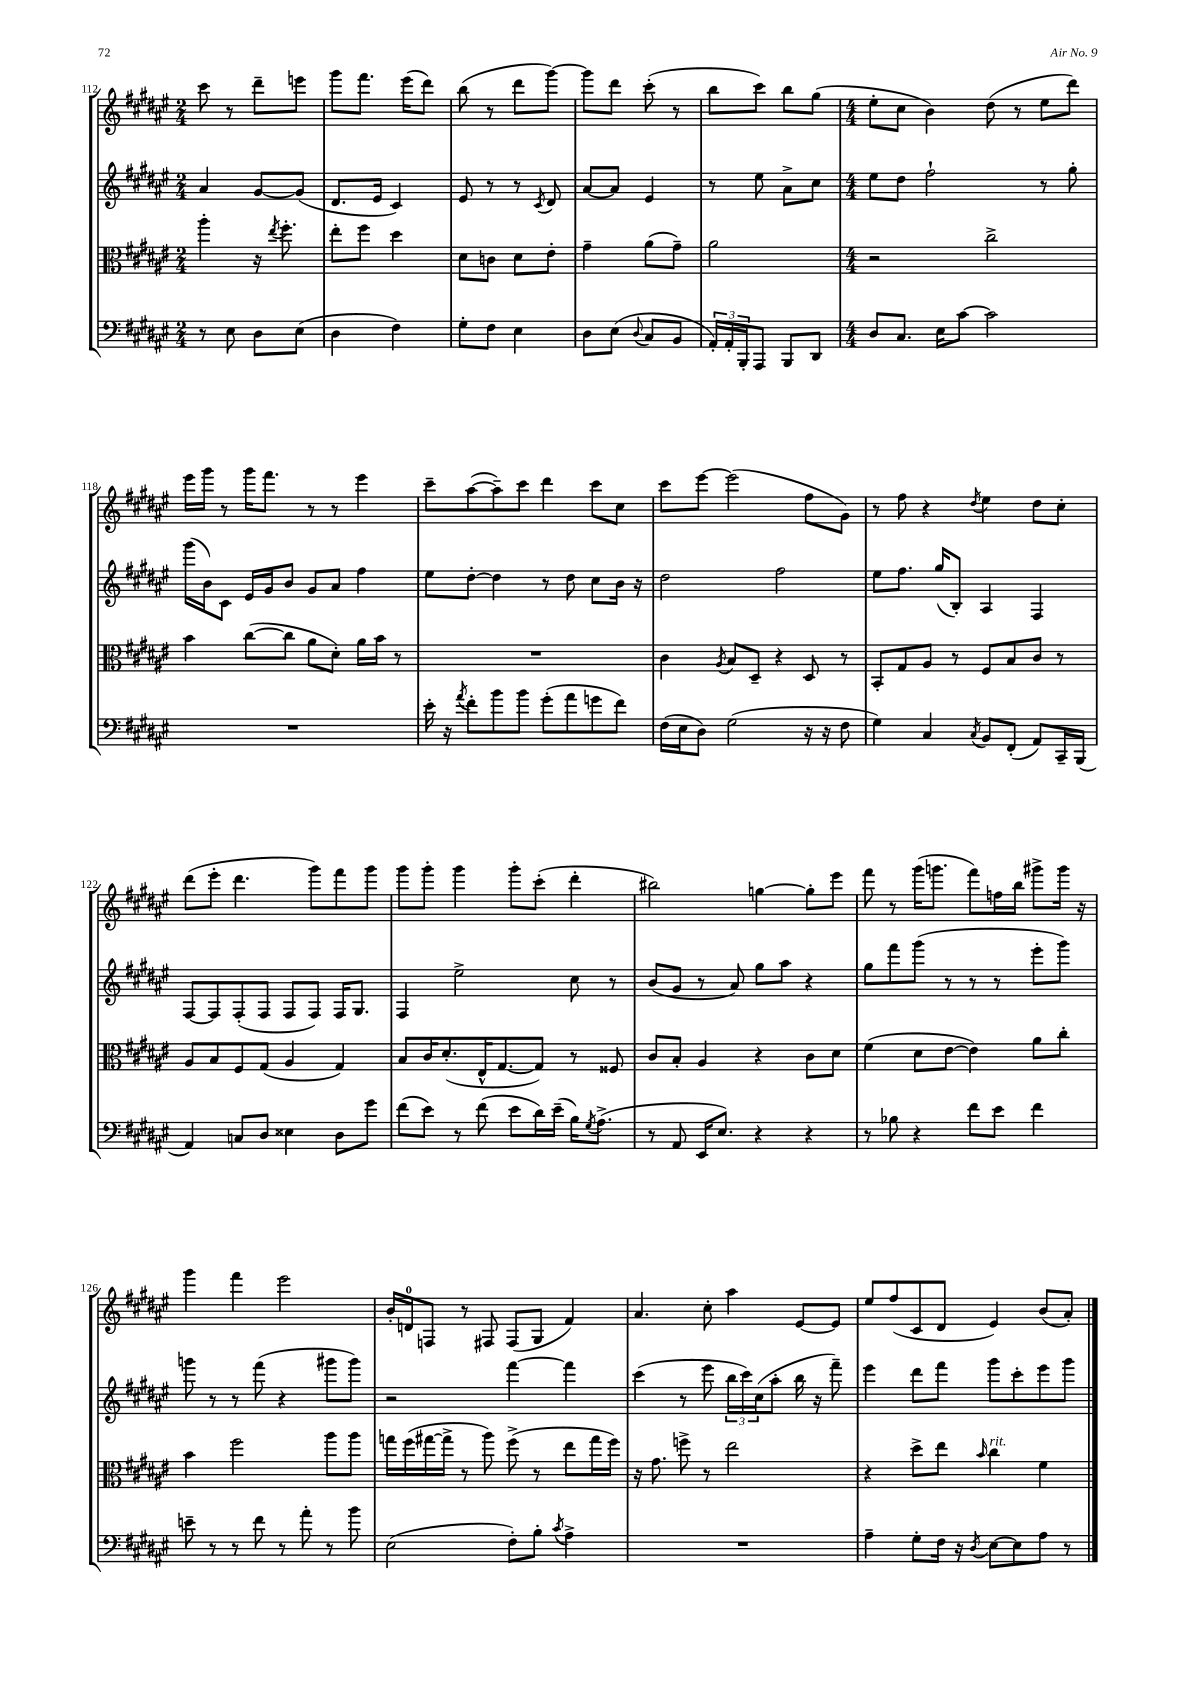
<<
\new StaffGroup <<
\new Staff = "s0" {
    \clef treble \key fis \major \numericTimeSignature \time 2/4
    cis'''8 r8 dis'''8-- e'''8 |
    gis'''8 fis'''8. eis'''16( dis'''8) |
    b''8( r8 dis'''8 gis'''8~) |
    gis'''8 dis'''8 cis'''8-.( r8 |
    b''8 cis'''8) b''8 gis''8( |
    \numericTimeSignature \time 4/4 eis''8-. cis''8 b'4) dis''8( r8 eis''8 dis'''8) |
    eis'''16 gis'''16 r8 gis'''16 fis'''8. r8 r8 eis'''4 |
    cis'''8-- ais''8~( ais''8--) cis'''8 dis'''4 cis'''8 cis''8 |
    cis'''8 eis'''8~ eis'''2( fis''8 gis'8) |
    r8 fis''8 r4 \acciaccatura { dis''8 } eis''4 dis''8 cis''8-. |
    dis'''8( eis'''8-. dis'''4. gis'''8) fis'''8 gis'''8 |
    gis'''8 gis'''8-. gis'''4 gis'''8-. cis'''8-.( dis'''4-. |
    bis''2) g''4~ g''8-. eis'''8 |
    fis'''8 r8 gis'''16( g'''8. fis'''8) f''16 b''16 gis'''8-> gis'''16 r16 |
    gis'''4 fis'''4 eis'''2 |
    b'16-. d'16-0 f8 r8 fis8 fis8( gis8 fis'4) |
    ais'4. cis''8-. ais''4 eis'8~ eis'8 |
    eis''8 fis''8( cis'8 dis'8 eis'4) b'8( ais'8-.) \bar "|." |
}
\new Staff = "s1" {
    \clef treble \key fis \major \numericTimeSignature \time 2/4
    ais'4 gis'8~ gis'8( |
    dis'8. eis'16 cis'4) |
    eis'8 r8 r8 \acciaccatura { cis'8 } dis'8 |
    ais'8~ ais'8 eis'4 |
    r8 eis''8 ais'8-> cis''8 |
    \numericTimeSignature \time 4/4 eis''8 dis''8 fis''2-! r8 gis''8-. |
    gis'''16( b'16) cis'8 eis'16 gis'16 b'8 gis'8 ais'8 fis''4 |
    eis''8 dis''8~-. dis''4 r8 dis''8 cis''8 b'16 r16 |
    dis''2 fis''2 |
    eis''8 fis''8. gis''16( b8-.) ais4 fis4 |
    fis8~ fis8 fis8-.( fis8 fis8 fis8) fis16 gis8. |
    fis4 eis''2-> cis''8 r8 |
    b'8( gis'8 r8 ais'8) gis''8 ais''8 r4 |
    gis''8 fis'''8 gis'''8( r8 r8 r8 eis'''8-. gis'''8) |
    g'''8 r8 r8 fis'''8( r4 gis'''8 gis'''8) |
    r2 fis'''4~ fis'''4 |
    cis'''4( r8 eis'''8 \tuplet 3/2 { b''16 cis'''16) cis''16( } ais''8-. b''16 r16 fis'''8--) |
    eis'''4 dis'''8 fis'''8 gis'''8 cis'''8-. eis'''8 gis'''8 \bar "|." |
}
\new Staff = "s2" {
    \clef alto \key fis \major \numericTimeSignature \time 2/4
    ais''4-. r16 \acciaccatura { eis''8 } fis''8.-. |
    eis''8-. fis''8 dis''4 |
    dis'8 c'8 dis'8 eis'8-. |
    gis'4-- ais'8( gis'8--) |
    ais'2 |
    \numericTimeSignature \time 4/4 r2 cis''2-> |
    b'4 cis''8~( cis''8 ais'8 dis'8-.) ais'16 b'16 r8 |
    R1 |
    cis'4 \acciaccatura { ais8 } b8 dis8-- r4 dis8 r8 |
    b,8-. gis8 ais8 r8 fis8 b8 cis'8 r8 |
    ais8 b8 fis8 gis8( ais4 gis4) |
    b8 cis'16 dis'8.-.( eis16-^ gis8.~ gis8) r8 fisis8 |
    cis'8 b8-. ais4 r4 cis'8 dis'8 |
    fis'4( dis'8 eis'8~ eis'4) ais'8 cis''8-. |
    b'4 fis''2 ais''8 ais''8 |
    g''16 fis''16( gis''16~ gis''16-> r8 ais''8) fis''8->( r8 eis''8 gis''16 fis''16) |
    r16 gis'8. f''8-> r8 eis''2 |
    r4 dis''8-> eis''8 \grace { b'16 } cis''4^\markup { \italic "rit." } fis'4 \bar "|." |
}
\new Staff = "s3" {
    \clef bass \key fis \major \numericTimeSignature \time 2/4
    r8 eis8 dis8 eis8( |
    dis4 fis4) |
    gis8-. fis8 eis4 |
    dis8 eis8( \appoggiatura { dis8 } cis8 b,8 |
    \tuplet 3/2 { ais,16-.) ais,16-. b,,16-. } ais,,8 b,,8 dis,8 |
    \numericTimeSignature \time 4/4 dis8 cis8. eis16 cis'8~ cis'2 |
    R1 |
    eis'16-. r16 \acciaccatura { ais'8 } fis'8-. b'8 b'8 gis'8-.( ais'8 g'8 fis'8) |
    fis16( eis16 dis8) gis2( r16 r16 fis8 |
    gis4) cis4 \acciaccatura { cis8 } b,8 fis,8-.( ais,8) cis,16-- b,,16( |
    ais,4) c8 dis8 eisis4 dis8 gis'8 |
    fis'8( eis'8) r8 fis'8( eis'8 dis'16) eis'16--( b16) \acciaccatura { gis8 } ais8.->( |
    r8 ais,8 eis,16 eis8.) r4 r4 |
    r8 bes8 r4 fis'8 eis'8 fis'4 |
    e'8-- r8 r8 fis'8 r8 ais'8-. r8 b'8 |
    eis2( fis8-.) b8-. \acciaccatura { cis'8 } ais4-> |
    R1 |
    ais4-- gis8-. fis16 r16 \acciaccatura { dis8 } eis8~ eis8 ais8 r8 \bar "|." |
}
>>
>>
\layout { \context { \Score currentBarNumber = #112 } }
